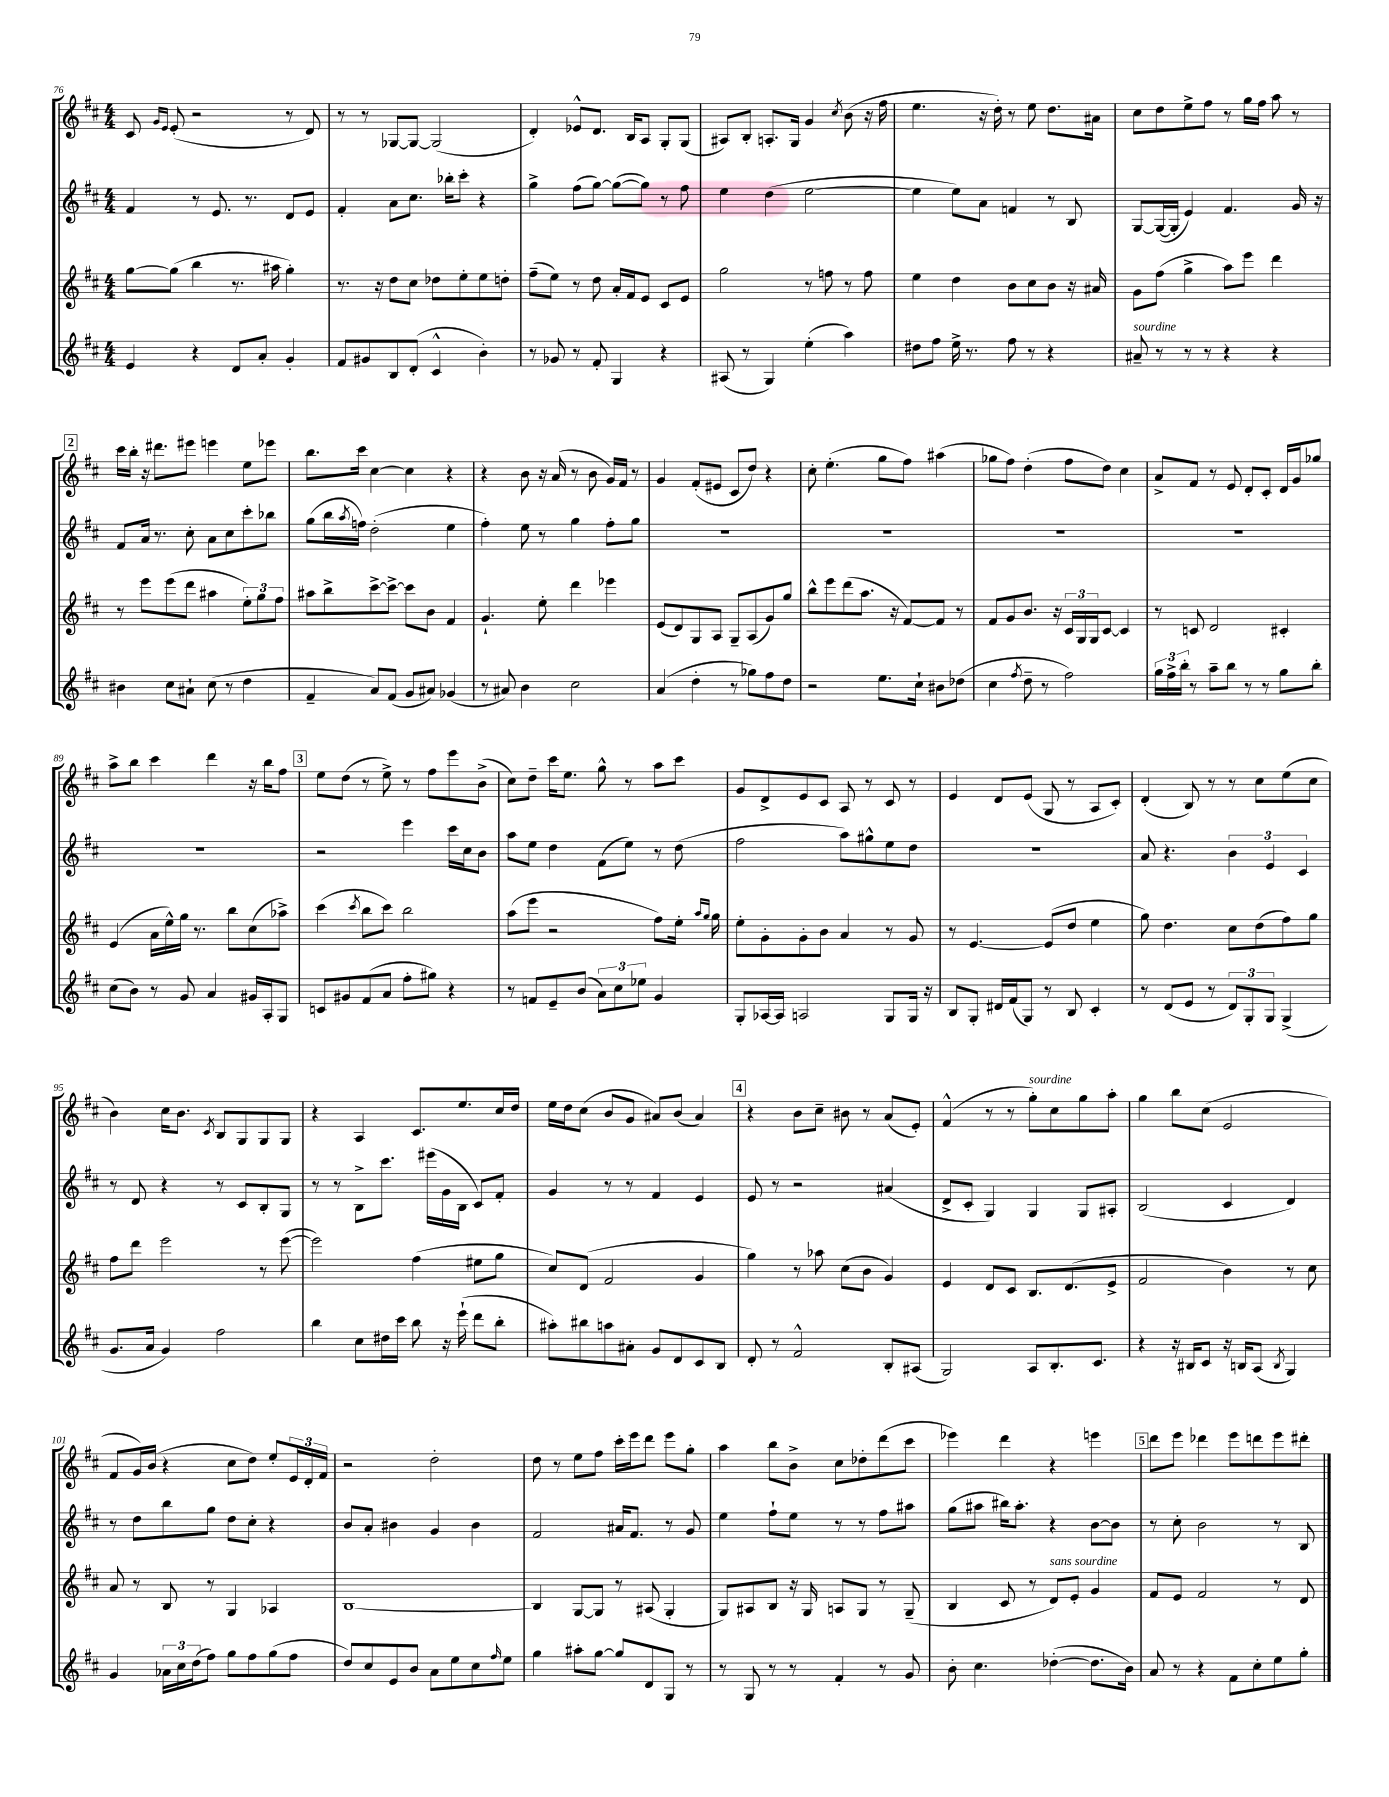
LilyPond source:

<<
\new StaffGroup <<
\new Staff = "s0" {
    \clef treble \key d \major \numericTimeSignature \time 4/4
    cis'8 \grace { g'16 e'16 } e'8-.( r2 r8 d'8) |
    r8 r8 ges8~ ges8~ ges2( |
    d'4-.) ees'8-^ d'8. b16 a8 g8-. g8( |
    ais8) b8-. a8.-. g16 g'4 \acciaccatura { cis''8 } b'8( r16 fis''16 |
    e''4. r16 d''16-.) r8 e''8 d''8. ais'16 |
    cis''8 d''8 e''8-> fis''8 r8 g''16 fis''16 a''8 r8 |
    \mark \markup { \box "2" } cis'''16 b''16-. r16 dis'''8. eis'''8 e'''4 e''8 ees'''8 |
    b''8. cis'''16 cis''4~ cis''4 r4 |
    r4 b'8 r16 a'16( r8 b'8 g'16) fis'16 r8 |
    g'4 fis'8-.( eis'8 cis'8 d''8) r4 |
    cis''8-. e''4.-.( g''8 fis''8) ais''4( |
    ges''8 fis''8) d''4-.( fis''8 d''8) cis''4 |
    a'8-> fis'8 r8 e'8 d'8-. cis'8-. d'16 g'16 ges''8 |
    a''8-> b''8 cis'''4 d'''4 r16 b''16 fis''8 |
    \mark \markup { \box "3" } e''8 d''8( r8 e''8->) r8 fis''8 e'''8 b'8->( |
    cis''8) d''8-- cis'''16 e''8. g''8-^ r8 a''8 cis'''8 |
    g'8 d'8-> e'8 cis'8 a8 r8 cis'8 r8 |
    e'4 d'8 e'8( g8 r8 a8 cis'8-.) |
    d'4-.( b8) r8 r8 cis''8 e''8( cis''8 |
    b'4) cis''16 b'8. \acciaccatura { cis'8 } b8 g8 g8 g8 |
    r4 a4 cis'8. e''8. cis''16 d''16 |
    e''16 d''16 cis''8( b'8 g'8 ais'8) b'8( ais'4) |
    \mark \markup { \box "4" } r4 b'8 cis''8-- bis'8 r8 a'8( e'8-.) |
    fis'4-^( r8 r8 g''8-.^\markup { \italic "sourdine" }) cis''8 g''8 a''8-. |
    g''4 b''8 cis''8( e'2 |
    fis'8 g'16) b'16( r4 cis''8 d''8) e''8-. \tuplet 3/2 { e'16 d'16-. fis'16 } |
    r2 d''2-. |
    d''8 r8 e''8 fis''8 cis'''16-. e'''16 d'''8 e'''8 g''8-. |
    a''4 b''8 b'8-> cis''8 des''8-. d'''8( cis'''8 |
    ees'''4) d'''4 r4 e'''4 |
    \mark \markup { \box "5" } d'''8 e'''8 des'''4 e'''8 d'''8 e'''8 dis'''8-. \bar "|." |
}
\new Staff = "s1" {
    \clef treble \key d \major \numericTimeSignature \time 4/4
    fis'4 r8 e'8. r8. d'8 e'8 |
    fis'4-. a'8 cis''8. bes''16-. cis'''8-. r4 |
    g''4-> fis''8( g''8~) g''8~( g''8) r8 fis''8 |
    e''4 d''4( e''2~ |
    e''4 e''8) a'8 f'4 r8 b8 |
    g8~ g16~( g16-. e'4) fis'4. g'16 r16 |
    \mark \markup { \box "2" } fis'8 a'16 r8. cis''8-. a'8 cis''8 cis'''8-. bes''8 |
    g''8( b''16 \acciaccatura { a''8 } f''16) d''2-.( e''4 |
    fis''4-.) e''8 r8 g''4 fis''8-. g''8 |
    R1 |
    R1 |
    R1 |
    R1 |
    R1 |
    \mark \markup { \box "3" } r2 e'''4 cis'''16 cis''16 b'8 |
    a''8 e''8 d''4 fis'8( e''8) r8 d''8( |
    fis''2 a''8) gis''8-^ e''8 d''8 |
    r1 |
    a'8 r4. \tuplet 3/2 { b'4 e'4 cis'4 } |
    r8 d'8 r4 r8 cis'8 b8-. g8 |
    r8 r8 b8-> cis'''8. eis'''16( g'16 b16 cis'8) fis'8-. |
    g'4 r8 r8 fis'4 e'4 |
    \mark \markup { \box "4" } e'8 r8 r2 ais'4( |
    d'8-> cis'8-. g4) g4 g8 ais8-. |
    b2( cis'4 d'4) |
    r8 d''8 b''8 g''8 d''8 cis''8-. r4 |
    b'8 a'8-. bis'4 g'4 bis'4 |
    fis'2 ais'16 fis'8. r8 g'8 |
    e''4 fis''8-! e''8 r8 r8 fis''8 ais''8 |
    g''8( ais''8 bis''16) ais''8.-. r4 b'8~ b'8 |
    \mark \markup { \box "5" } r8 cis''8-. b'2 r8 b8 \bar "|." |
}
\new Staff = "s2" {
    \clef treble \key d \major \numericTimeSignature \time 4/4
    g''8~ g''8( b''4 r8. ais''16 g''4-.) |
    r8. r16 d''8 cis''8 des''8 e''8-. e''8 d''8-. |
    fis''8--( e''8) r8 d''8 a'16-. fis'16 e'8 cis'8 e'8 |
    g''2 r8 f''8 r8 f''8 |
    e''4 d''4 b'8 cis''8 b'8 r16 ais'16 |
    g'8 fis''8( g''4-> a''8) e'''8 d'''4 |
    \mark \markup { \box "2" } r8 e'''8 e'''8( d'''8 ais''4 \tuplet 3/2 { e''8-.) g''8 fis''8 } |
    ais''8 b''8-> cis'''8~-> cis'''8~-> cis'''8 b'8 fis'4 |
    g'4.-! e''8-. d'''4 ees'''4 |
    e'8( d'8) g8 a8 g8-- a8( g'8) g''8 |
    b''8-^ e'''8 d'''8( a''8. r16 fis'8~) fis'8 r8 |
    fis'8 g'8 b'8. r16 \tuplet 3/2 { cis'16 g16 g16 } cis'8~ cis'4 |
    r8 c'8 d'2 cis'4-. |
    e'4( a'16 e''16-^) g''16 r8. b''8 cis''8( aes''8->) |
    \mark \markup { \box "3" } cis'''4( \acciaccatura { cis'''8 } b''8 cis'''8) b''2 |
    a''8( e'''8 r2 fis''8) e''16-. \grace { a''16 g''16 } g''16 |
    e''8-. g'8-. g'8-. b'8 a'4 r8 g'8 |
    r8 e'4.~ e'8( d''8 e''4 |
    g''8) d''4. cis''8 d''8( fis''8) g''8 |
    fis''8 d'''8 e'''2 r8 e'''8~( |
    e'''2) fis''4( eis''8 g''8 |
    cis''8) d'8( fis'2 g'4 |
    \mark \markup { \box "4" } g''4) r8 aes''8 cis''8( b'8 g'4) |
    e'4 d'8 cis'8 b8. d'8.( e'8-> |
    fis'2 b'4) r8 cis''8 |
    a'8 r8 b8 r8 g4 aes4 |
    b1~ |
    b4 g8~ g8 r8 ais8( g4-. |
    g8) ais8 b8 r16 g16 a8 g8 r8 g8--( |
    b4 cis'8 r8 d'8^\markup { \italic "sans sourdine" }) e'8-. g'4 |
    \mark \markup { \box "5" } fis'8 e'8 fis'2 r8 d'8 \bar "|." |
}
\new Staff = "s3" {
    \clef treble \key d \major \numericTimeSignature \time 4/4
    e'4 r4 d'8 a'8-. g'4-. |
    fis'8 gis'8 b8 d'8-.( cis'4-^ b'4-.) |
    r8 ges'8 r8 fis'8-. g4 r4 |
    ais8( r8 g4) e''4-.( a''4) |
    dis''8 fis''8 e''16-> r8. fis''8 r8 r4 |
    ais'8--^\markup { \italic "sourdine" } r8 r8 r8 r4 r4 |
    \mark \markup { \box "2" } bis'4 cis''8 ais'8-! cis''8( r8 d''4 |
    fis'4-- a'8) fis'8( g'8 ais'8) ges'4( |
    r8 ais'8) b'4 cis''2 |
    a'4( d''4-. r8 ges''8) fis''8 d''8 |
    r2 e''8. cis''16-! bis'8 des''8( |
    cis''4 \acciaccatura { fis''8 } d''8-- r8 fis''2) |
    \tuplet 3/2 { g''16 fis''16-> b''16-. } r8 a''8-- b''8 r8 r8 g''8 b''8-. |
    cis''8( b'8) r8 g'8 a'4 gis'16 a16-. g8 |
    \mark \markup { \box "3" } c'8 gis'8 fis'8( a'8 fis''8-. gis''8) r4 |
    r8 f'8 e'8-- b'8( \tuplet 3/2 { a'8) cis''8 ees''8 } g'4 |
    g8-. aes16~ aes16 a2 g8 g16 r16 |
    b8 g8-. dis'16 fis'16( g8) r8 b8 cis'4-. |
    r8 d'8( e'8 r8 \tuplet 3/2 { d'8) g8-. g8 } g4->( |
    g'8. a'16 g'4) fis''2 |
    b''4 cis''8 dis''16 cis'''16 b''8 r16 e'''16-!( d'''8 b''8-. |
    ais''8-.) bis''8 a''8 ais'8-. g'8 d'8 cis'8 b8 |
    \mark \markup { \box "4" } d'8-. r8 fis'2-^ b8-. ais8( |
    g2) a8 b8.-. cis'8. |
    r4 r16 bis16 cis'8 r16 b16 a8( \acciaccatura { b8 } g4) |
    g'4 \tuplet 3/2 { aes'16 cis''16 d''16( } fis''8) g''8 fis''8 g''8( fis''8 |
    d''8) cis''8 e'8 b'8 a'8 e''8 cis''8 \grace { fis''16 } e''8 |
    g''4 ais''8-. g''8~ g''8 d'8 g8 r8 |
    r8 g8 r8 r8 fis'4-. r8 g'8 |
    b'8-. cis''4. des''4~-.( des''8. b'16) |
    \mark \markup { \box "5" } a'8 r8 r4 fis'8 cis''8-. e''8 g''8-. \bar "|." |
}
>>
>>
\layout { \context { \Score currentBarNumber = #76 } }
